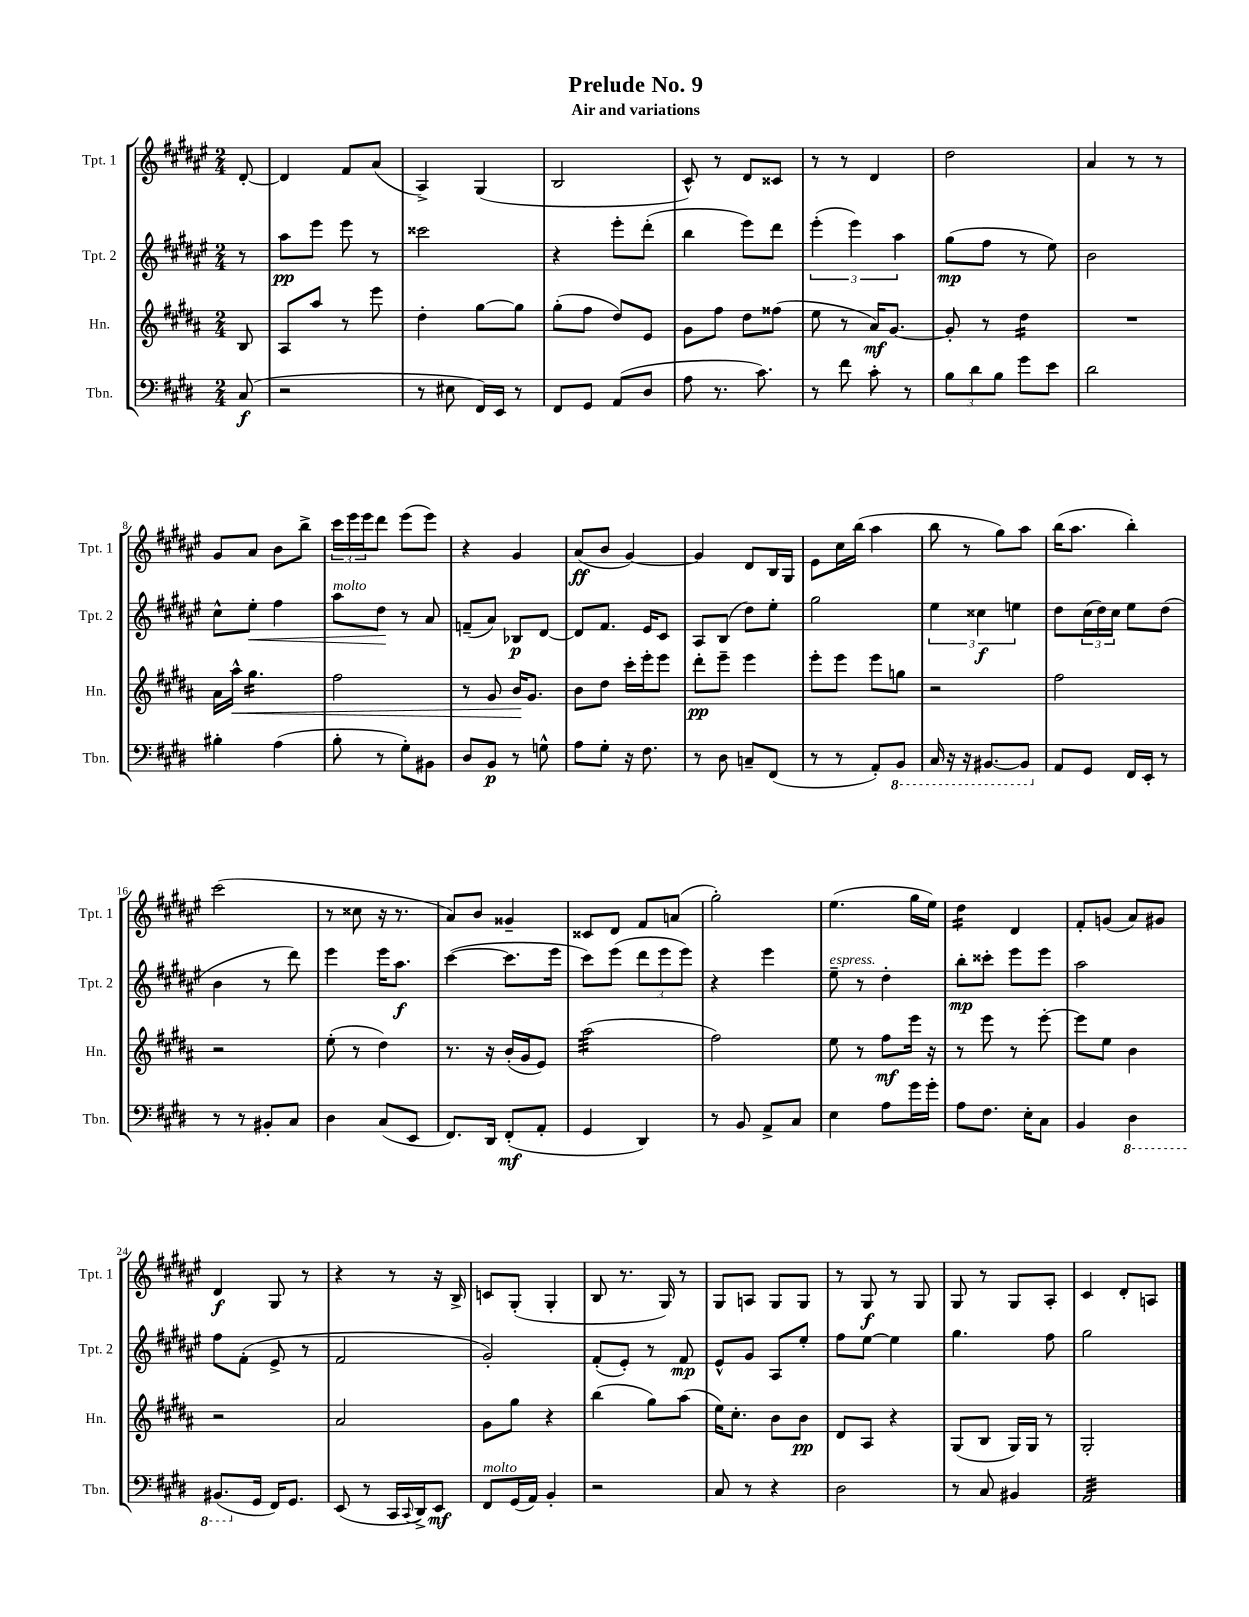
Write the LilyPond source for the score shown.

\header { title = "Prelude No. 9" subtitle = "Air and variations" }
<<
\new StaffGroup <<
\new Staff = "s0" \with { instrumentName = "Tpt. 1" shortInstrumentName = "Tpt. 1" } {
    \clef treble \key fis \major \numericTimeSignature \time 2/4 \partial 8
    dis'8~-. |
    dis'4 fis'8 ais'8( |
    ais4->) gis4( |
    b2 |
    cis'8-^) r8 dis'8 cisis'8 |
    r8 r8 dis'4 |
    dis''2 |
    ais'4 r8 r8 |
    gis'8 ais'8 b'8 b''8-> |
    \tuplet 3/2 { cis'''16 eis'''16 eis'''16 } dis'''8 eis'''8( eis'''8) |
    r4 gis'4 |
    ais'8\ff( b'8 gis'4~) |
    gis'4 dis'8 b16 gis16 |
    eis'8 cis''16 b''16( ais''4 |
    b''8 r8 gis''8) ais''8 |
    b''16( ais''8. b''4-.) |
    cis'''2( |
    r8 cisis''8 r16 r8. |
    ais'8) b'8 gisis'4-- |
    cisis'8 dis'8 fis'8 a'8( |
    gis''2-.) |
    eis''4.( gis''16 eis''16) |
    dis''4:16 dis'4 |
    fis'8-. g'8( ais'8) gis'8 |
    dis'4\f gis8 r8 |
    r4 r8 r16 b16-> |
    c'8 gis8-.( gis4-. |
    b8 r8. gis16) r8 |
    gis8 a8 gis8 gis8 |
    r8 gis8\f r8 gis8 |
    gis8 r8 gis8 ais8-. |
    cis'4 dis'8-. a8 \bar "|." |
}
\new Staff = "s1" \with { instrumentName = "Tpt. 2" shortInstrumentName = "Tpt. 2" } {
    \clef treble \key fis \major \numericTimeSignature \time 2/4 \partial 8
    r8 |
    ais''8\pp eis'''8 eis'''8 r8 |
    cisis'''2 |
    r4 eis'''8-. dis'''8-.( |
    b''4 eis'''8) dis'''8 |
    \tuplet 3/2 { eis'''4-.( eis'''4) ais''4 } |
    gis''8\mp( fis''8 r8 eis''8) |
    b'2 |
    cis''8-^ eis''8-.\< fis''4 |
    ais''8^\markup { \italic "molto" } dis''8\! r8 ais'8 |
    f'8--( ais'8) bes8\p dis'8~ |
    dis'8 fis'8. eis'16 cis'8 |
    ais8 b8( dis''8) eis''8-. |
    gis''2 |
    \tuplet 3/2 { eis''4 cisis''4\f e''4 } |
    dis''8 \tuplet 3/2 { cis''16( dis''16) cis''16 } eis''8 dis''8( |
    b'4 r8 dis'''8) |
    eis'''4 eis'''16 ais''8.\f |
    cis'''4~( cis'''8. eis'''16 |
    cis'''8) eis'''8( \tuplet 3/2 { dis'''8 eis'''8 eis'''8) } |
    r4 eis'''4 |
    eis''8--^\markup { \italic "espress." } r8 dis''4-. |
    b''8-.\mp cisis'''8-. eis'''8 eis'''8 |
    ais''2 |
    fis''8 fis'8-.( eis'8-> r8 |
    fis'2 |
    gis'2-.) |
    fis'8-.( eis'8-.) r8 fis'8\mp |
    eis'8-^ gis'8 ais8 eis''8-. |
    fis''8 eis''8~ eis''4 |
    gis''4. fis''8 |
    gis''2 \bar "|." |
}
\new Staff = "s2" \with { instrumentName = "Hn." shortInstrumentName = "Hn." } {
    \clef treble \key b \major \numericTimeSignature \time 2/4 \partial 8
    b8 |
    ais8 ais''8 r8 e'''8 |
    dis''4-. gis''8~ gis''8 |
    gis''8-.( fis''8 dis''8) e'8 |
    gis'8 fis''8 dis''8 fisis''8( |
    e''8 r8 ais'16\mf) gis'8.~ |
    gis'8-. r8 dis''4:16 |
    R2 |
    ais'16 ais''16-^\< gis''4.:16 |
    fis''2 |
    r8 gis'8 b'16\! gis'8. |
    b'8 dis''8 cis'''16-. e'''16-. e'''8 |
    dis'''8-.\pp e'''8-- e'''4 |
    e'''8-. e'''8 e'''8 g''8 |
    r2 |
    fis''2 |
    r2 |
    e''8-.( r8 dis''4) |
    r8. r16 b'16-.( gis'16 e'8) |
    ais''2:32( |
    fis''2) |
    e''8 r8 fis''8\mf e'''16 r16 |
    r8 e'''8 r8 e'''8~-. |
    e'''8 e''8 b'4 |
    r2 |
    ais'2 |
    gis'8 gis''8 r4 |
    b''4( gis''8) ais''8( |
    e''16) cis''8.-. b'8 b'8\pp |
    dis'8 ais8 r4 |
    gis8( b8 gis16) gis16 r8 |
    gis2-. \bar "|." |
}
\new Staff = "s3" \with { instrumentName = "Tbn." shortInstrumentName = "Tbn." } {
    \clef bass \key e \major \numericTimeSignature \time 2/4 \partial 8
    cis8\f( |
    r2 |
    r8 eis8 fis,16) e,16 r8 |
    fis,8 gis,8 a,8( dis8 |
    a8 r8. cis'8.) |
    r8 fis'8 cis'8-. r8 |
    \tuplet 3/2 { b8 dis'8 b8 } gis'8 e'8 |
    dis'2 |
    bis4-. a4( |
    b8-. r8 gis8-.) bis,8 |
    dis8 b,8\p r8 g8-^ |
    a8 gis8-. r16 fis8. |
    r8 dis8 c8-- fis,8( |
    r8 r8 a,8-.) \ottava #-1 b,,8 |
    cis,16 r16 r16 bis,,8.~ bis,,8 \ottava #0 |
    a,8 gis,8 fis,16 e,16-. r8 |
    r8 r8 bis,8-. cis8 |
    dis4 cis8( e,8 |
    fis,8.) dis,16 fis,8-.\mf( a,8-. |
    gis,4 dis,4) |
    r8 b,8 a,8-> cis8 |
    e4 a8 gis'16 gis'16-. |
    a8 fis8. e16-. cis8 |
    b,4 \ottava #-1 dis,4 |
    bis,,8.( \ottava #0 gis,16 fis,16) gis,8. |
    e,8( r8 cis,16 \appoggiatura { cis,8 } dis,16->) e,8\mf |
    fis,8^\markup { \italic "molto" } gis,16( a,16) b,4-. |
    r2 |
    cis8 r8 r4 |
    dis2 |
    r8 cis8 bis,4 |
    a,2:32 \bar "|." |
}
>>
>>
